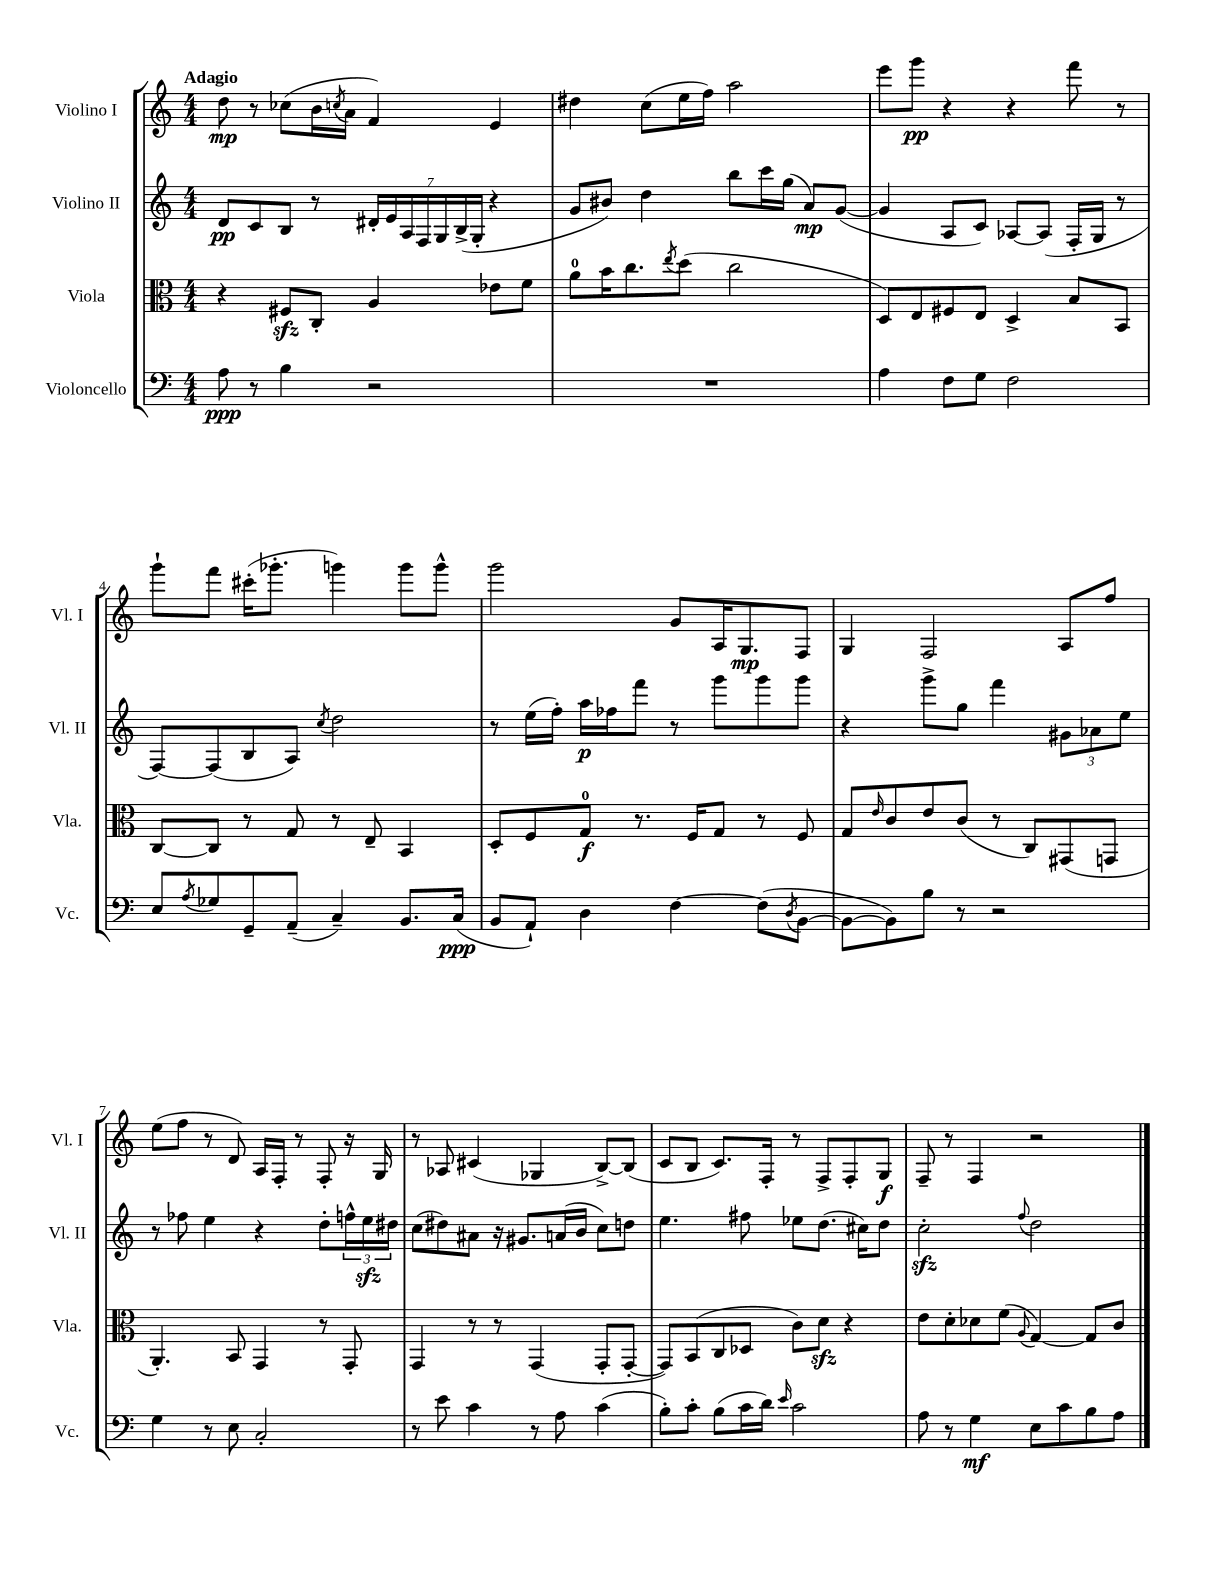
<<
\new StaffGroup <<
\new Staff = "s0" \with { instrumentName = "Violino I" shortInstrumentName = "Vl. I" } {
    \clef treble \key c \major \numericTimeSignature \time 4/4 \tempo "Adagio"
    d''8\mp r8 ces''8( b'16 \acciaccatura { c''8 } a'16 f'4) e'4 |
    dis''4 c''8( e''16 f''16) a''2 |
    e'''8 g'''8\pp r4 r4 f'''8 r8 |
    g'''8-! f'''8 cis'''16-.( ges'''8.-. g'''4) g'''8 g'''8-^ |
    g'''2 g'8 a16 g8.\mp f8 |
    g4 f2 a8 f''8 |
    e''8( f''8 r8 d'8) a16 f16-. r8 f8-. r16 g16 |
    r8 aes8 cis'4( ges4 b8~->) b8( |
    c'8 b8 c'8.) f16-. r8 f8-> f8-. g8\f |
    f8-- r8 f4 r2 \bar "|." |
}
\new Staff = "s1" \with { instrumentName = "Violino II" shortInstrumentName = "Vl. II" } {
    \clef treble \key c \major \numericTimeSignature \time 4/4
    d'8\pp c'8 b8 r8 \tuplet 7/4 { dis'16-. e'16 a16 f16 g16 b16->( g16-. } r4 |
    g'8 bis'8) d''4 b''8 c'''16 g''16( a'8\mp) g'8~( |
    g'4 a8 c'8) aes8~ aes8( f16-. g16 r8 |
    f8~) f8( b8 a8) \acciaccatura { c''8 } d''2 |
    r8 e''16( f''16-.) a''16\p fes''16 f'''8 r8 g'''8 g'''8 g'''8 |
    r4 g'''8-> g''8 f'''4 \tuplet 3/2 { gis'8 aes'8 e''8 } |
    r8 fes''8 e''4 r4 d''8-. \tuplet 3/2 { f''16-^ e''16\sfz dis''16 } |
    c''8( dis''8) ais'8 r16 gis'8. a'16( b'16 c''8) d''8 |
    e''4. fis''8 ees''8 d''8.( cis''16) d''8 |
    c''2-.\sfz \appoggiatura { f''8 } d''2 \bar "|." |
}
\new Staff = "s2" \with { instrumentName = "Viola" shortInstrumentName = "Vla." } {
    \clef alto \key c \major \numericTimeSignature \time 4/4
    r4 fis8\sfz c8-. a4 ees'8 f'8 |
    a'8-0 b'16 c''8. \acciaccatura { e''8 } d''8( c''2 |
    d8) e8 fis8 e8 d4-> b8 b,8 |
    c8~ c8 r8 g8 r8 e8-- b,4 |
    d8-. f8 g8-0\f r8. f16 g8 r8 f8 |
    g8 \grace { e'16 } c'8 e'8 c'8( r8 c8) gis,8( g,8 |
    a,4.-.) b,8 g,4 r8 g,8-. |
    g,4 r8 r8 g,4( g,8-. g,8~-. |
    g,8) b,8( c8 des8 c'8) d'8\sfz r4 |
    e'8 d'8-. des'8 f'8( \appoggiatura { a8 } g4~) g8 c'8 \bar "|." |
}
\new Staff = "s3" \with { instrumentName = "Violoncello" shortInstrumentName = "Vc." } {
    \clef bass \key c \major \numericTimeSignature \time 4/4
    a8\ppp r8 b4 r2 |
    R1 |
    a4 f8 g8 f2 |
    e8 \acciaccatura { a8 } ges8 g,8-- a,8--( c4--) b,8. c16\ppp( |
    b,8 a,8-!) d4 f4~ f8( \acciaccatura { d8 } b,8~ |
    b,8~ b,8) b8 r8 r2 |
    g4 r8 e8 c2-. |
    r8 e'8 c'4 r8 a8 c'4( |
    b8-.) c'8-. b8( c'16 d'16) \grace { e'16 } c'2 |
    a8 r8 g4\mf e8 c'8 b8 a8 \bar "|." |
}
>>
>>
